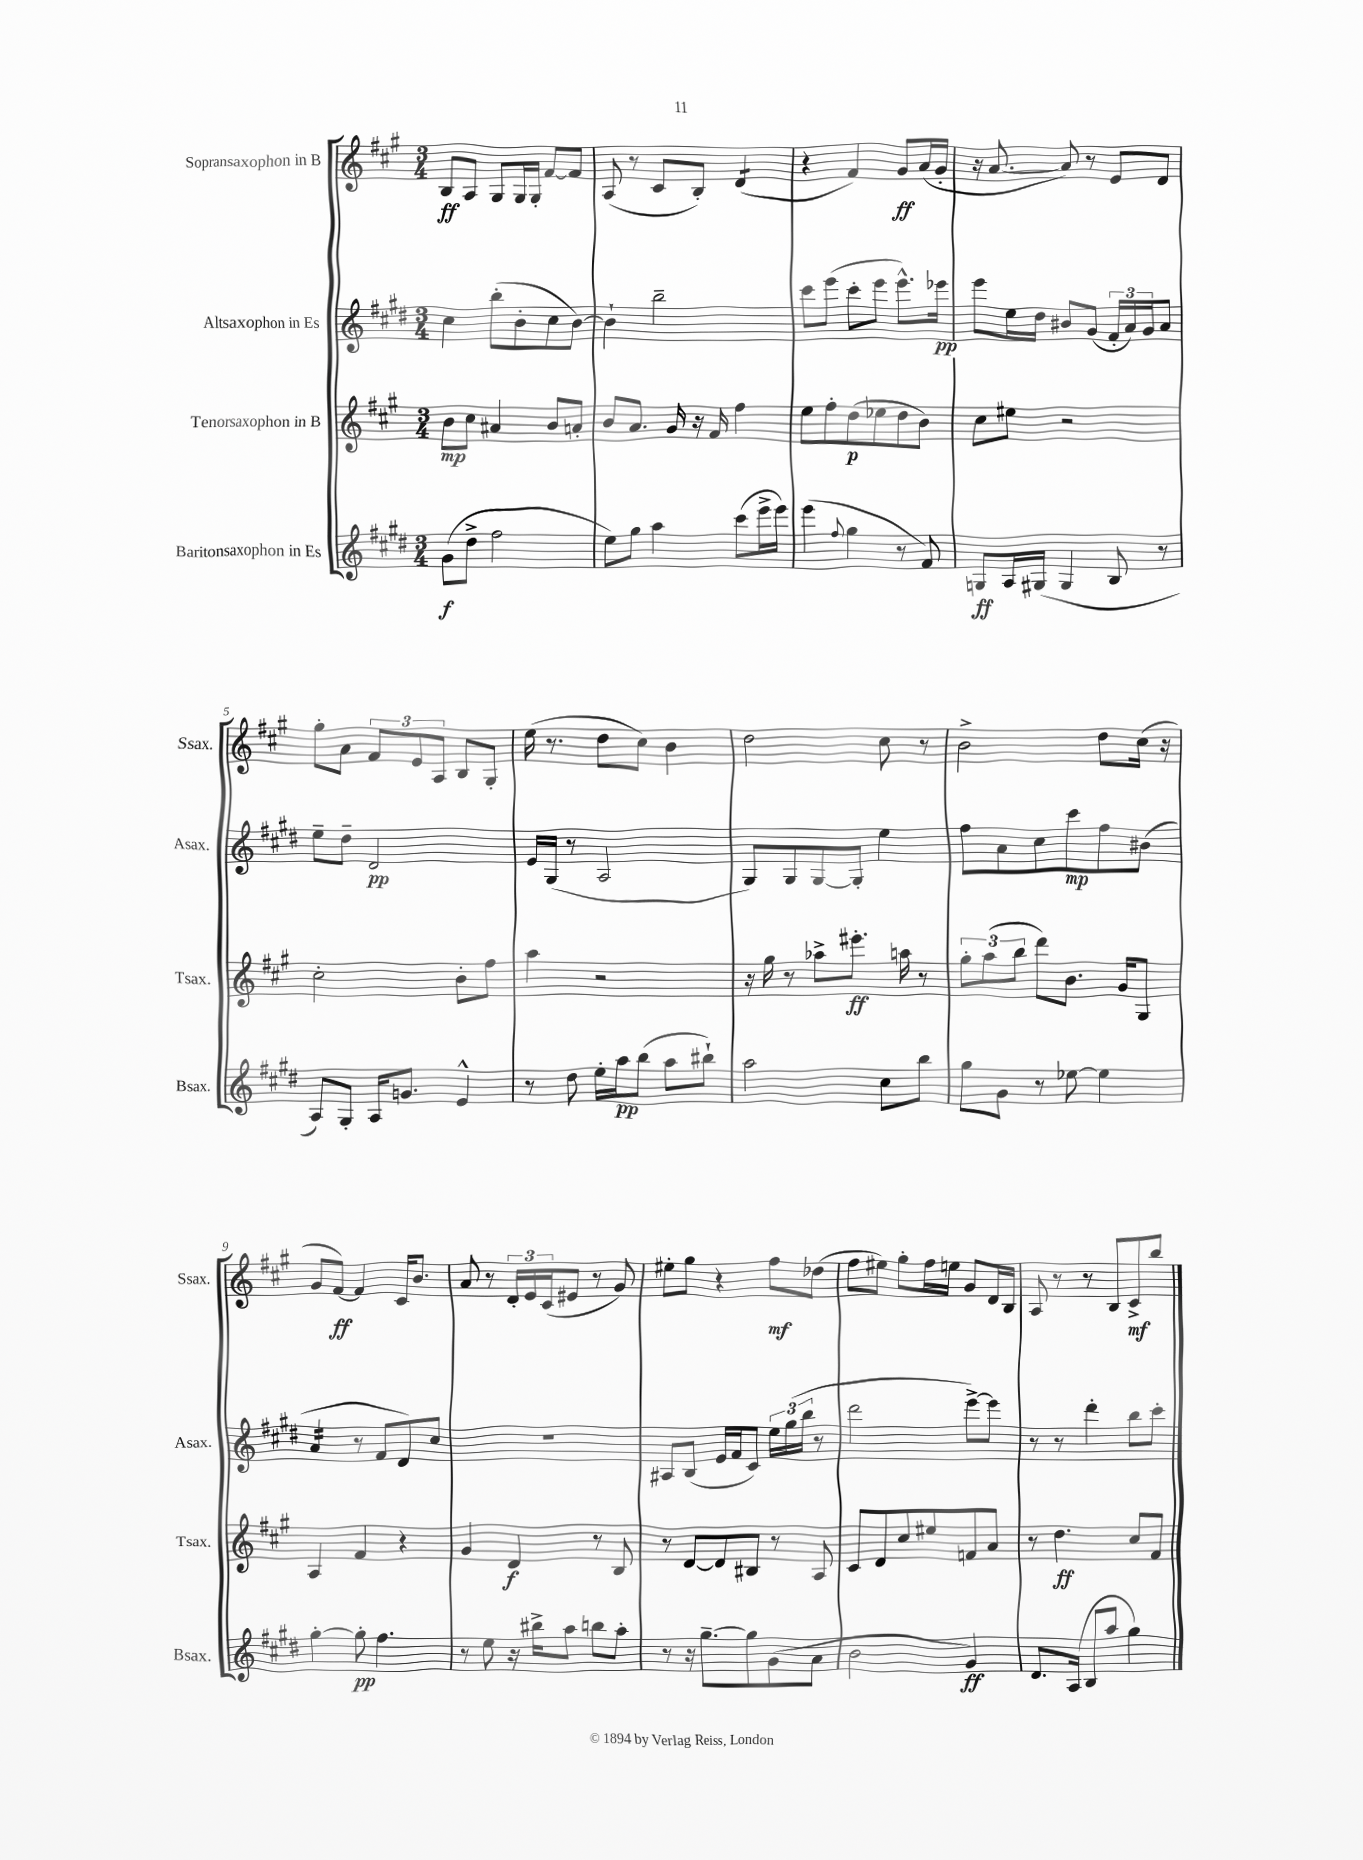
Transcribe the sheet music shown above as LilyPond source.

<<
\new StaffGroup <<
\new Staff = "s0" \with { instrumentName = "Sopransaxophon in B" shortInstrumentName = "Ssax." } {
    \clef treble \key a \major \numericTimeSignature \time 3/4
    b8\ff a8 gis8 gis16 gis16-. fis'8~ fis'8 |
    a8( r8 cis'8 b8-.) d'4:8( |
    r4 fis'4) gis'8\ff a'16( gis'16-. |
    r16 a'8.~ a'8) r8 e'8 d'8 |
    gis''8-. a'8 \tuplet 3/2 { fis'8 e'8 a8 } b8 gis8-. |
    e''16( r8. d''8 cis''8) b'4 |
    d''2 cis''8 r8 |
    b'2-> d''8 cis''16( r16 |
    gis'8 fis'8~\ff) fis'4 cis'16 b'8. |
    a'8 r8 \tuplet 3/2 { d'16-. e'16 cis'16( } eis'8 r8 gis'8) |
    eis''8-. gis''8 r4 fis''8\mf des''8( |
    fis''8 eis''8) gis''8-. fis''16 e''16 gis'8 d'16 b16 |
    a8 r8 r8 b8 cis'8->\mf b''8 \bar "|." |
}
\new Staff = "s1" \with { instrumentName = "Altsaxophon in Es" shortInstrumentName = "Asax." } {
    \clef treble \key e \major \numericTimeSignature \time 3/4
    cis''4 b''8-.( b'8-. cis''8 b'8~) |
    b'4-! b''2-- |
    cis'''8 e'''8( cis'''8-. e'''8 e'''8.-^) ees'''16\pp |
    e'''8 e''16 dis''16 bis'8 gis'8( \tuplet 3/2 { fis'16-. a'16) gis'16 } a'8 |
    e''8-- dis''8-- dis'2\pp |
    e'16 gis16( r8 a2 |
    gis8) gis8 gis8~ gis8-. e''4 |
    fis''8 a'8 cis''8 cis'''8\mp fis''8 bis'8( |
    a'4:16 r8 fis'8 dis'8) cis''8 |
    R2. |
    ais8 b8( e'16 fis'16 cis'8) \tuplet 3/2 { e''16 gis''16( b''16 } r8 |
    dis'''2 e'''8~->) e'''8 |
    r8 r8 dis'''4-. b''8 cis'''8-. \bar "|." |
}
\new Staff = "s2" \with { instrumentName = "Tenorsaxophon in B" shortInstrumentName = "Tsax." } {
    \clef treble \key a \major \numericTimeSignature \time 3/4
    b'8\mp cis''8 ais'4 b'8 a'8-. |
    b'8 a'8. gis'16 r16 fis'16 fis''4 |
    e''8 fis''8-. d''8\p( ees''8 d''8 b'8) |
    cis''8 eis''8 r2 |
    cis''2-. b'8-. fis''8 |
    a''4 r2 |
    r16 gis''16 r8 aes''8-> eis'''8.-.\ff a''16 r8 |
    \tuplet 3/2 { gis''8-. a''8( b''8 } d'''8) b'8. gis'16 gis8 |
    a4 fis'4 r4 |
    gis'4 d'4\f r8 b8 |
    r8 d'8~ d'8 bis8 r8 a8 |
    cis'8 d'8 cis''8 eis''8 f'8 a'8 |
    r8 d''4.\ff cis''8 fis'8 \bar "|." |
}
\new Staff = "s3" \with { instrumentName = "Baritonsaxophon in Es" shortInstrumentName = "Bsax." } {
    \clef treble \key e \major \numericTimeSignature \time 3/4
    gis'8\f( dis''8-> fis''2 |
    e''8) gis''8 a''4 cis'''8( e'''16-> e'''16) |
    e'''4( \appoggiatura { fis''8 } gis''4 r8 fis'8) |
    g8\ff a16 gis16( gis4 b8 r8 |
    a8) gis8-. a16 g'8. e'4-^ |
    r8 dis''8 e''16-. a''16\pp b''8( a''8 bis''8-!) |
    a''2 cis''8 b''8 |
    gis''8 gis'8 r8 ees''8~ ees''4 |
    gis''4~-. gis''8-.\pp fis''4. |
    r8 e''8 r16 bis''16-> a''8 b''8 a''8-. |
    r8 r16 gis''8.~-- gis''8 gis'8( a'8 |
    b'2 gis'4\ff) |
    dis'8. a16( b8 a''8 gis''4) \bar "|." |
}
>>
>>
